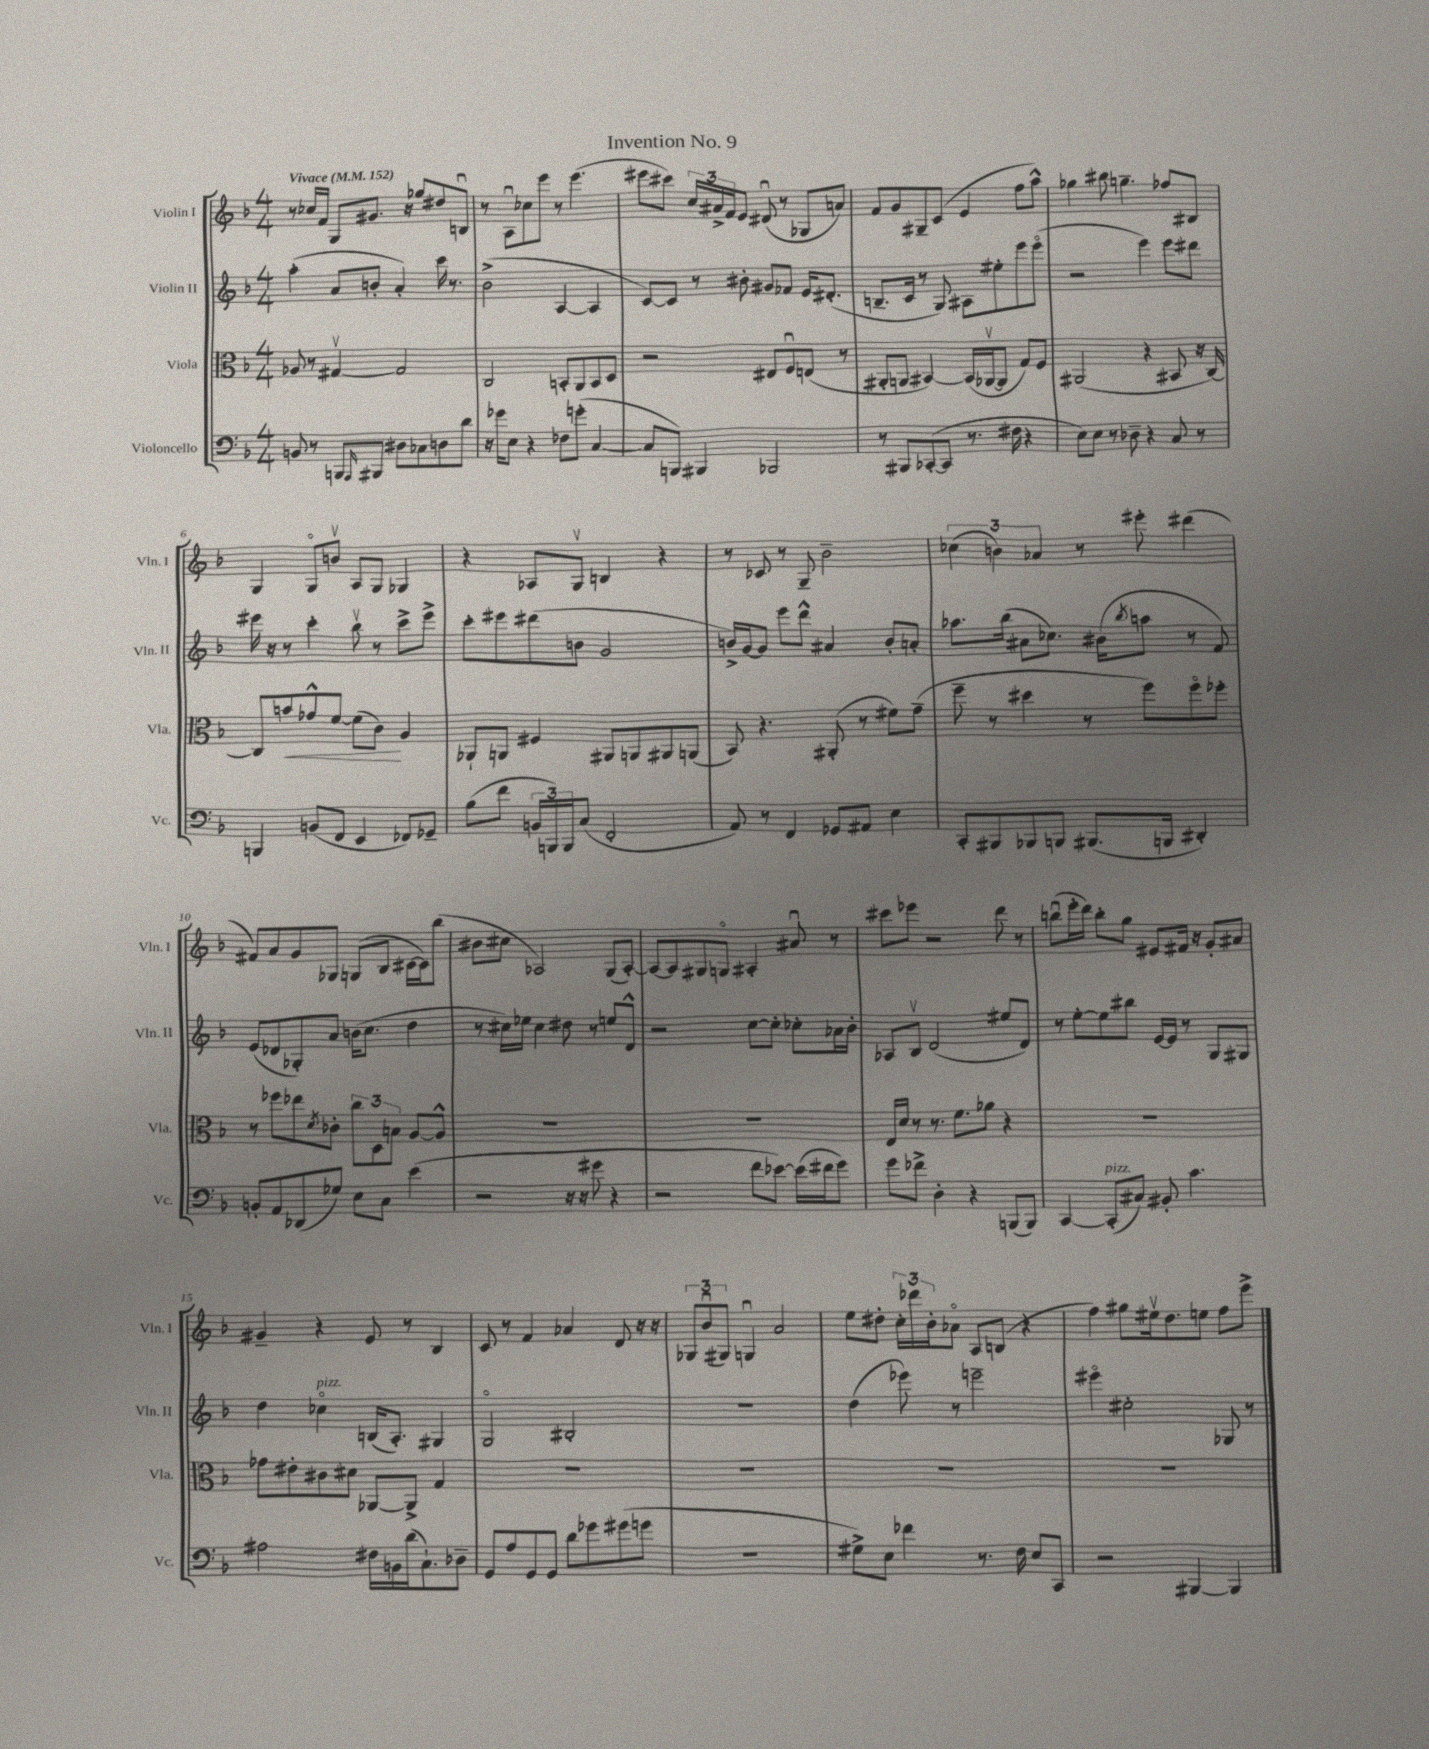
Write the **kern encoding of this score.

**kern	**kern	**dynam	**kern	**kern
*part4	*part3	*part3	*part2	*part1
*staff4	*staff3	*staff3	*staff2	*staff1
*I"Violoncello	*I"Viola	*	*I"Violin II	*I"Violin I
*I'Vc.	*I'Vla.	*	*I'Vln. II	*I'Vln. I
*clefF4	*clefC3	*	*clefG2	*clefG2
*k[b-]	*k[b-]	*	*k[b-]	*k[b-]
*M4/4	*M4/4	*	*M4/4	*M4/4
*MM152	*MM152	*	*MM152	*MM152
=1	=1	=1	=1	=1
!	!	!	!	!LO:TX:a:B:t=Vivace
8BBn/	8A-X/	.	(4aa'\	8r
8r	8r	.	.	16cc-X/LL
.	.	.	.	16f/JJ
8BBBn/L	[4G#Xv/	.	8a/L	8G/L
16qqAAA/	.	.	.	.
8BBB#X/J	.	.	8bn'/J	8.g#X/J
8D#X\L	2G#/]	.	4a'/)	.
.	.	.	.	16r
8C-X\	.	.	.	8gg-X/L
8Dn\	.	.	16ccc\	8dd#X/
.	.	.	8.r	.
8d\J	.	.	.	8Bnu/J
=2	=2	=2	=2	=2
16r	2C/	.	(2b-^\	8r
16g-X\KL	.	.	.	.
8E\J	.	.	.	8Au\L
4r	.	.	.	8cc-X\
.	.	.	.	8eee\J
8F-X\L	8BBn'/L	.	[4A/	8r
(8gn'\J	8AA/	.	.	(4.eee\
[4C/	8BB/	.	4A/]	.
.	8D/J	.	.	.
=3	=3	=3	=3	=3
8C/L]	2r	.	[8c/L)	8eee#X\L
8BBBn/J)	.	.	8c/J]	8ccc#X\J)
4BBB#X/	.	.	8r	24cc/LL
.	.	.	.	24a#X^/
.	.	.	.	24f/J
.	.	.	8b#X'\	8e/J
2BBB-X/	8E#X/L	.	8g#X/L	(8d#Xu/
.	8Fu/	.	8f-X/J	8r
.	(8En/J	.	16e/KL	8G-X/L
.	.	.	(8.d#X'/J	.
.	8r	.	.	8an/J)
=4	=4	=4	=4	=4
8r	8AA#X'/L	.	8.Bn~/L	8f/L
8BBB#X/L	8AAn/J	.	.	8g/
.	.	.	16c/Jk	.
([8CC-X'/	[4BB#X/)	.	8r	8G#X~/
8CC-/J]	.	.	8G/)	(8c/J
8.r	(16BB#/LL]	.	8A#X\L	4e/
.	[16AA-Xv/J	.	.	.
.	8AA-/J]	.	8ee#X'\	.
16F#X\	.	.	.	.
4r	8G/L)	.	8eee\	8ff\L
.	8F/J	.	(8eee\J	8aa^^\J)
=5	=5	=5	=5	=5
8E\L)	(2AA#X/	.	2r	4gg-X\
8E\J	.	.	.	.
8r	.	.	.	8bb#X\
8D-X~\	.	.	.	4.ggn~\
4r	4r	.	4eee\)	.
8C/	8BB#X/	.	8eee\L	8ff-X/L
8r	16r	.	8ddd#X\J	8B#X/J
.	[16C/)	.	.	.
!!LO:LB:g=z
=6	=6	=6	=6	=6
4BBBn/	8C/L]	.	16eee#X\	4G/
.	.	.	16r	.
!	!	!LO:HP:b	!	!
.	8bn/	<	8r	.
(8BBn/L	8g-X^^/	.	4ccc'\	8G/L
8FF/J	[8f/J	.	.	8bnv/J
4EE/	(8f\L]	.	8bb-v\	8A/L
.	8c\J)	.	8r	8G/J
8FF-X/L)	4A/	[	8ccc^\L	4G-X/
8GG-X~/J	.	.	8eee#^\J	.
=7	=7	=7	=7	=7
(8B-\L	8AA-X`/L	.	8ccc'\L	4r
8f\J	8AAn/J	.	8eee#X\	.
24BBn/LL	4F#X/	.	(8ddd#X\	8A-X/L
24BBBn/)	.	.	.	.
24BBB/J	.	.	.	.
(8C/J	.	.	8bn\J	8Gv/J
2FF'/	8AA#X/L	.	2g/	4Bn/
.	8AAn/	.	.	.
.	8AA#X/	.	.	4r
.	(8AAn/J	.	.	.
=8	=8	=8	=8	=8
8AA/)	8BB-/)	.	16bn^/LL)	8r
.	.	.	[16g/J	.
8r	4.r	.	8g/J]	8c-X/
4FF/	.	.	8eee\L	8r
.	.	.	8ddd^^\J	8G~/
8GG-X/L	(8AA#X'/	.	4a#X/	2b-~\
8AA#X/J	8r	.	.	.
4E\	8f#X\L)	.	8b'/L	.
.	(8g~\J	.	8an'/J	.
=9	=9	=9	=9	=9
8CC'/L	8ff~\	.	8.aa-X\L	(6cc-X\
8BBB#X/	8r	.	.	.
.	.	.	.	6bn\)
.	.	.	(16bb-\Jk	.
8BBB-X/	4dd#X\	.	8a#X\L	.
.	.	.	.	6a-X/
8BBBn/J	.	.	8.cc-X\J)	.
(8.BBB#X/L	8r	.	.	8r
.	.	.	(16b#X\KL	.
.	.	.	8qbb-/	.
.	8ff\L)	.	8aan\J	8eee#X'\
16BBBn/Jk	.	.	.	.
4DD#X'/)	8ff\	.	8r	(4ddd#X\
.	8ff-X'\J	.	8f/)	.
!!LO:LB:g=z
=10	=10	=10	=10	=10
8BBn'/L	8r	.	(8e/L	8f#X/L)
8AA/	8ff-X\L	.	8d-X/	8a/
(8DD-X/	8ee-X\	.	8G-X'/)	8g/
.	8qd/	.	.	.
8G-X/J)	8c-X'\J	.	8a/J	8G-X/J
8E\L	12cc\L	.	(16bn\KL	(8Gn/L
.	.	.	8.cc\J	.
.	12D\	.	.	.
8C\J	.	.	.	8B-/J
.	12Bn\J	.	.	.
(4e\	[8A/L	.	4dd\	[16c#X\LL
.	.	.	.	16c#\J])
.	8A^^/J]	.	.	(8bb-\J
=11	=11	=11	=11	=11
2r	1r	.	8r	8b#X\L
.	.	.	16cc#X\LL)	8cc#X\J
.	.	.	16ee-X\JJ	.
.	.	.	4cc#\	2A-X/)
16r	.	.	8dd#X\	.
16r	.	.	.	.
8g#X\	.	.	8r	.
4r	.	.	8een/L	(8G/L
.	.	.	8d^^/J	[8A-'/J)
=12	=12	=12	=12	=12
2r	1r	.	2r	8A-/L_
.	.	.	.	8A-/]
.	.	.	.	8G#X/
.	.	.	.	8Gn/J
8f\L	.	.	[8cc\L	4A#X'/
[8e-X\J)	.	.	8cc'\J]	.
(16e-\LL]	.	.	8cc-X'\L	8a#Xu/
16f#X\J	.	.	.	.
8g\J)	.	.	16a-X\L	8r
.	.	.	16b-'\JJ	.
=13	=13	=13	=13	=13
8g\L	16E/LL	.	8A-X/L	8ccc#X\L
.	16d/JJ	.	.	.
8f-X^\J	8r	.	8B-v/J	8eee-X\J
4D'\	8.r	.	(2d/	2r
.	8.f\L	.	.	.
4r	.	.	.	.
.	8a-X\J	.	.	.
(8BBBn/L	4r	.	8ee#X/L	8ddd\
8BBB/J)	.	.	8d/J)	8r
=14	=14	=14	=14	=14
[4CC/	1r	.	8r	(8bbnu\L
.	.	.	[8ee'\L	16eee'\L
.	.	.	.	16ddd\JJ)
!LO:TX:a:i:t=pizz.	!	!	!	!
(8CC'/L]	.	.	8ee\]	8bb'\L
8C#X/J)	.	.	8bb#X\J	8gg\J
8BB#X'/	.	.	[16e/LL	8e#X/L
.	.	.	16e/JJ]	.
4.c\	.	.	8r	16f#X/Jk
.	.	.	.	16r
.	.	.	8G/L	8g'/L
.	.	.	8G#X/J	8a#X/J
!!LO:LB:g=z
=15	=15	=15	=15	=15
2A#X\	8g-X\L	.	4dd\	4g#X~/
.	8e#X'\	.	.	.
!	!	!	!LO:TX:a:i:t=pizz.	!
.	8c#X\	.	4cc-X\	4r
.	8d#X\J	.	.	.
16F#X\LL	[8AA-X/L	.	(16Bn/KL	8e/
16BBn\	.	.	8.A'/J)	.
(16d\J	8AA-^/J]	.	.	8r
8.C`\)	.	.	.	.
.	4G/	.	4G#X/	4B-/
8D-X~\J	.	.	.	.
=16	=16	=16	=16	=16
8GG/L	1r	.	2G/	8c/
8A/	.	.	.	8r
8GG/	.	.	.	4f/
8GG/J	.	.	.	.
8d\L	.	.	2B#X'/	4a-X/
8g-X\	.	.	.	.
(8g#X\	.	.	.	8d/
8gn\J	.	.	.	16r
.	.	.	.	16r
=17	=17	=17	=17	=17
1r	1r	.	1r	12G-X/L
.	.	.	.	(12b-u/
.	.	.	.	12G#X/J)
.	.	.	.	4Gnu/
.	.	.	.	2a/
=18	=18	=18	=18	=18
8G#X^\L)	1r	.	(4dd\	8ee\L
8E\J	.	.	.	8dd#X'\J
4f-X\	.	.	8eee-X\)	24cc'\LL
.	.	.	.	24ddd-X\
.	.	.	.	24b-'\J
.	.	.	8r	8a-X\J
8.r	.	.	2eeen~\	8A/L
.	.	.	.	(8Bn/J
16F\	.	.	.	.
8E/L	.	.	.	4r
8CC/J	.	.	.	.
=19	=19	=19	=19	=19
2r	1r	.	4eee#X\	4ff\)
.	.	.	2cc#X'\	8gg#X\L
.	.	.	.	16ee#Xv\k
.	.	.	.	8.dd\
[4BBB#X/	.	.	.	.
.	.	.	.	8een\J
4BBB#/]	.	.	8G-X/	8ff\L
.	.	.	8r	8eee^\J
==	==	==	==	==
*-	*-	*-	*-	*-
